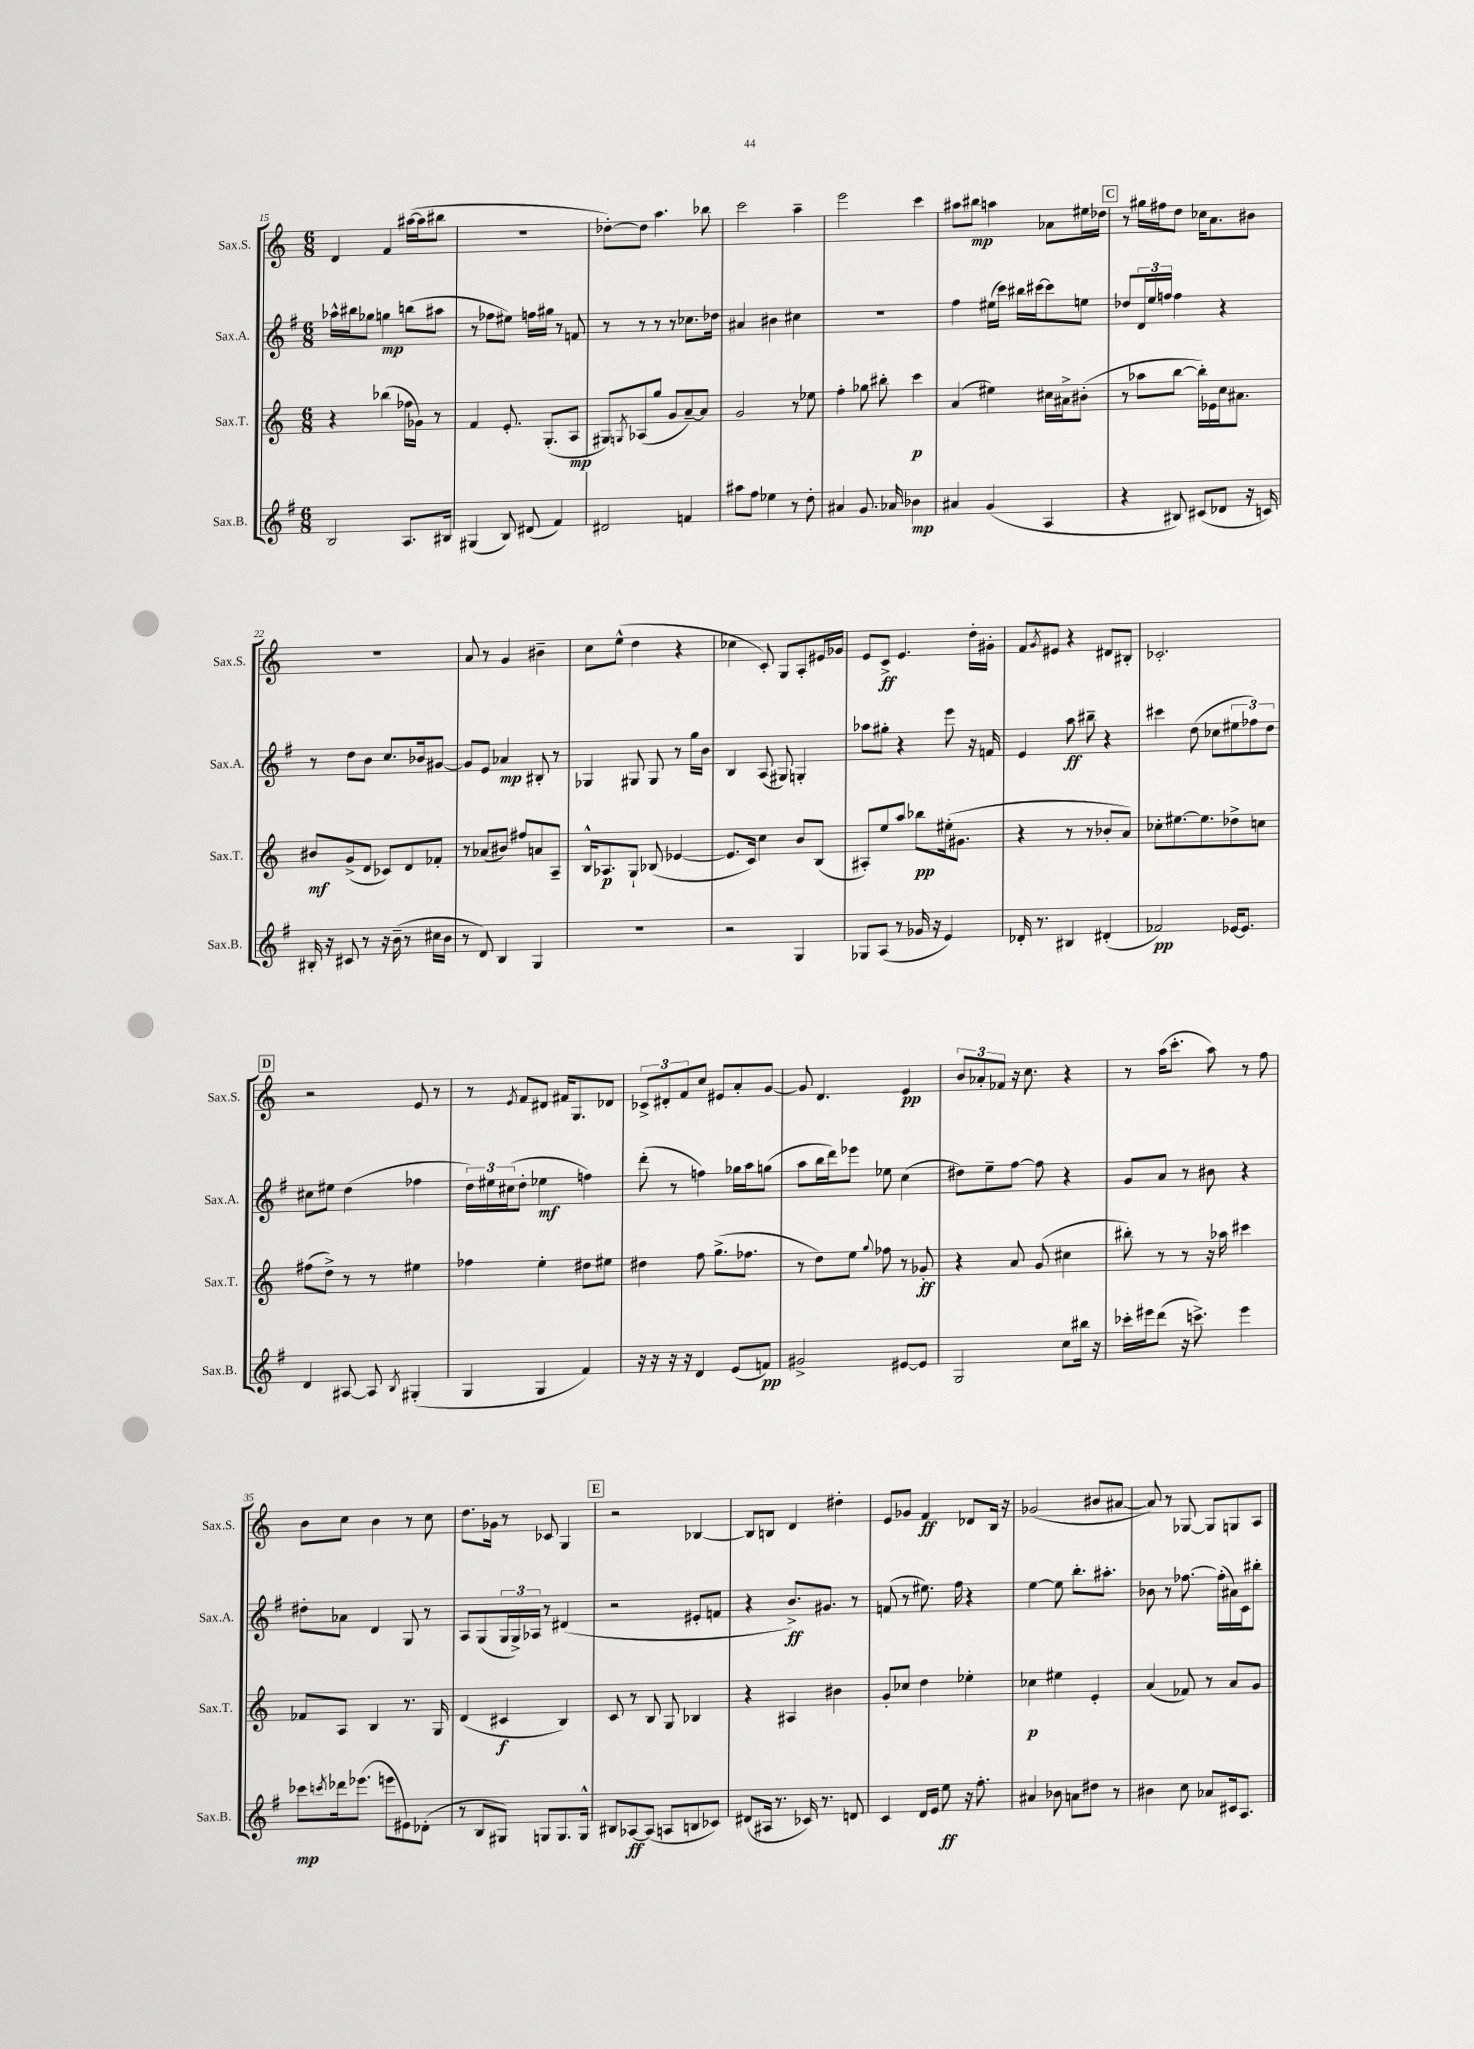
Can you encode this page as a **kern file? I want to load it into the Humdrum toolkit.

**kern	**dynam	**kern	**dynam	**kern	**dynam	**kern	**dynam
*part4	*part4	*part3	*part3	*part2	*part2	*part1	*part1
*staff4	*staff4	*staff3	*staff3	*staff2	*staff2	*staff1	*staff1
*I"Sax.B.	*	*I"Sax.T.	*	*I"Sax.A.	*	*I"Sax.S.	*
*I'Sax.B.	*	*I'Sax.T.	*	*I'Sax.A.	*	*I'Sax.S.	*
*clefG2	*	*clefG2	*	*clefG2	*	*clefG2	*
*k[f#]	*	*k[]	*	*k[f#]	*	*k[]	*
*M6/8	*	*M6/8	*	*M6/8	*	*M6/8	*
=15	=15	=15	=15	=15	=15	=15	=15
2B/	.	4r	.	16aa-X^^\LL	.	4d/	.
.	.	.	.	16bb#X\J	.	.	.
.	.	.	.	8gg-X\J	.	.	.
.	.	(4bb-X\	.	4ggn\	mp	4f/	.
8.A/L	.	16ff-X\LL	.	(8bbn\L	.	([16aa#X\LL	.
.	.	16g-X\JJ)	.	.	.	16aa#\J]	.
.	.	8r	.	8aa#X\J	.	8bb#X\J	.
16B#X/Jk	.	.	.	.	.	.	.
=16	=16	=16	=16	=16	=16	=16	=16
(4G#X/	.	4f/	.	8r	.	2.r	.
.	.	.	.	8ff-X\L	.	.	.
8B/)	.	8.e'/	.	8ee#X\J)	.	.	.
(8d#X/	.	.	.	16ffn\LL	.	.	.
.	.	(8.G'/L	.	16gg#X\JJ	.	.	.
4f#/)	.	.	.	8r	.	.	.
.	.	8A/J	mp	8fn/	.	.	.
=17	=17	=17	=17	=17	=17	=17	=17
2d#X/	.	8G#X/L)	.	8r	.	[8dd-X'\L)	.
.	.	8qGn/	.	.	.	.	.
.	.	(8A-X/	.	8r	.	8dd-\J]	.
.	.	8gg/J	.	8r	.	4.aa\	.
.	.	8g/L	.	8r	.	.	.
4fn/	.	[8a~/)	.	8.cc-X\L	.	.	.
.	.	8a/J]	.	.	.	8bb-X\	.
.	.	.	.	16dd-X\Jk	.	.	.
=18	=18	=18	=18	=18	=18	=18	=18
8aa#X\L	.	2g/	.	4a#X/	.	2ccc\	.
8ff#\J	.	.	.	.	.	.	.
4ee-X\	.	.	.	4b#X\	.	.	.
8r	.	8r	.	4cc#X\	.	4aa~\	.
8dd'\	.	8ee-X\	.	.	.	.	.
=19	=19	=19	=19	=19	=19	=19	=19
4a#X/	.	4ff'\	.	2.r	.	2eee\	.
8.g/	.	8gg-X\	.	.	.	.	.
.	.	8bb#X'\	.	.	.	.	.
16a-X/	.	.	.	.	.	.	.
4b-X\	mp	4ccc\	p	.	.	4ccc\	.
=20	=20	=20	=20	=20	=20	=20	=20
4a#X/	.	(4a/	.	4ff#\	.	8aa#X\L	.
.	.	.	.	.	.	8bb#X\J	mp
(4g/	.	4ee#X\)	.	(16ee#X\LL	.	4aan\	.
.	.	.	.	16ccc\JJ)	.	.	.
.	.	.	.	16bb#X\LL	.	.	.
.	.	.	.	[16ccc#X\J	.	.	.
4A/	.	16cc#X\LL	.	8ccc#\]	.	8a-X\L	.
.	.	16a#X^\J	.	.	.	.	.
.	.	(8b#X'\J	.	8een\J	.	16ee#X\L	.
.	.	.	.	.	.	16dd-X\JJ	.
!!LO:REH:place=s1:t=C
=21	=21	=21	=21	=21	=21	=21	=21
4r	.	8r	.	8dd-X/L	.	8r	.
.	.	8aa-X\L	.	24d/L	.	16gg#X\LL	.
.	.	.	.	24ee/	.	.	.
.	.	.	.	.	.	16ff#X\J	.
.	.	.	.	24ffn/JJ	.	.	.
8B#X/)	.	[8bb\J	.	4ff\	.	8dd\J	.
(8c#X/L	.	16bb'\LL])	.	.	.	16cc-X\KL	.
.	.	16e-X\	.	.	.	8.a\	.
8d-X/J	.	16cc\J	.	4r	.	.	.
.	.	8.a#X\J	.	.	.	.	.
16r	.	.	.	.	.	8b#X\J	.
16cn/)	.	.	.	.	.	.	.
!!LO:LB:g=z
=22	=22	=22	=22	=22	=22	=22	=22
16B#X'/	.	8b#X/L	mf	8r	.	2.r	.
16r	.	.	.	.	.	.	.
8c#X/	.	(8g^/	.	8dd\L	.	.	.
8r	.	8d/J	.	8b\J	.	.	.
16r	.	8c-X/L)	.	8.cc/L	.	.	.
(16b~\	.	.	.	.	.	.	.
8r	.	8d/	.	.	.	.	.
.	.	.	.	16b-X/k	.	.	.
16cc#X\LL	.	8f-X'/J	.	[8g#X/J	.	.	.
16b\JJ	.	.	.	.	.	.	.
=23	=23	=23	=23	=23	=23	=23	=23
8r	.	8r	.	8g#/L]	.	8a/	.
8d/)	.	(8a-X/L	.	8e/J	.	8r	.
4B/	.	8b#X/J)	.	4a-X/	mp	4g/	.
.	.	8ff#X/L	.	.	.	.	.
4G/	.	8an/	.	8B#X'/	.	4b#X~\	.
.	.	8A~/J	.	8r	.	.	.
=24	=24	=24	=24	=24	=24	=24	=24
2.r	.	16B^^/KL	.	4G-X/	.	8cc\L	.
.	.	8.A-X/	p	.	.	.	.
.	.	.	.	.	.	(8ee^^\J	.
.	.	8G`/J	.	8G#X/	.	4dd\	.
.	.	(8B-X/	.	8G#/	.	.	.
.	.	[4e-X/	.	8r	.	4r	.
.	.	.	.	16gg\LL	.	.	.
.	.	.	.	16b\JJ	.	.	.
=25	=25	=25	=25	=25	=25	=25	=25
2r	.	8.e-/L]	.	4B/	.	4cc-X\	.
.	.	16c/Jk)	.	.	.	.	.
.	.	4cc\	.	(8A/	.	8c'/)	.
.	.	.	.	8G#X/)	.	8G/L	.
4G/	.	8b/L	.	4Gn'/	.	8A'/	.
.	.	(8B/J	.	.	.	16e#X/L	.
.	.	.	.	.	.	16g-X/JJ	.
=26	=26	=26	=26	=26	=26	=26	=26
8G-X/L	.	8A#X'/L)	.	8aa-X\L	.	8e/L	.
(8A/J	.	8ee/	.	8gg#X'\J	.	8c^/J	ff
8r	.	8aa/J	.	4r	.	4.e/	.
16g-X/	.	8bb-X\L	pp	.	.	.	.
16r	.	.	.	.	.	.	.
4e/)	.	(16ee#X'\k	.	8eee\	.	.	.
.	.	8.g#X\J	.	.	.	.	.
.	.	.	.	16r	.	16dd'\LL	.
.	.	.	.	16fn/	.	16g#X'\JJ	.
=27	=27	=27	=27	=27	=27	=27	=27
16d-X'/	.	4r	.	4e/	.	8f/L	.
8.r	.	.	.	.	.	.	.
.	.	.	.	.	.	8qg/	.
.	.	.	.	.	.	8e#X/J	.
4B#X/	.	8r	.	8aa\	ff	4r	.
.	.	8r	.	8bb#X~\	.	.	.
(4d#X'/	.	8b-X'/L	.	4r	.	8d#X/L	.
.	.	8a/J)	.	.	.	8B#X'/J	.
=28	=28	=28	=28	=28	=28	=28	=28
2f-X/)	pp	8cc-X'\L	.	4ccc#X\	.	2.c-X'/	.
.	.	[8.ee#X\	.	.	.	.	.
.	.	.	.	(8dd\	.	.	.
.	.	8.ee#\]	.	.	.	.	.
.	.	.	.	8cc-X\L	.	.	.
[16e-X/KL	.	8dd-X^\	.	12ee#X\	.	.	.
8.e-/J]	.	.	.	.	.	.	.
.	.	.	.	12ff-X\)	.	.	.
.	.	8ccn\J	.	.	.	.	.
.	.	.	.	12dd\J	.	.	.
!!LO:LB:g=z
!!LO:REH:place=s1:t=D
=29	=29	=29	=29	=29	=29	=29	=29
4d/	.	(8ff#X\L	.	8cc#X\L	.	2r	.
.	.	8dd^\J)	.	8ee#X\J	.	.	.
[8A#X/	.	8r	.	(4dd\	.	.	.
8A#/]	.	8r	.	.	.	.	.
8qB/	.	.	.	.	.	.	.
(4G#X'/	.	4ee#X\	.	4ff-X\	.	8e/	.
.	.	.	.	.	.	8r	.
=30	=30	=30	=30	=30	=30	=30	=30
4G/	.	4ff-X\	.	24dd\LL)	.	8r	.
.	.	.	.	24ee#X\	.	.	.
.	.	.	.	(24cc#X\J	.	.	.
.	.	.	.	.	.	8qe/	.
.	.	.	.	8dd'\J	.	8f/L	.
4G/	.	4ee'\	.	4ee-X\	mf	8d#X/J	.
.	.	.	.	.	.	16f#X/KL	.
.	.	.	.	.	.	8.G/	.
4f#/)	.	8dd#X\L	.	4ffn\)	.	.	.
.	.	8ee#X\J	.	.	.	8d-X/J	.
=31	=31	=31	=31	=31	=31	=31	=31
16r	.	4dd#X\	.	(8ddd'\	.	12c-X^/L	.
16r	.	.	.	.	.	.	.
.	.	.	.	.	.	12d#X'/	.
16r	.	.	.	8r	.	.	.
.	.	.	.	.	.	12f/	.
16r	.	.	.	.	.	.	.
4d/	.	8ff\	.	4ffn\)	.	8cc/J	.
.	.	(8.gg^\L	.	.	.	8e#X/L	.
(8e/L	.	.	.	16gg-X\LL	.	8a'/	.
.	.	8.ff-X\J	.	16aa\J	.	.	.
8fn/J)	pp	.	.	(8ggn\J	.	[8g/J	.
=32	=32	=32	=32	=32	=32	=32	=32
2g#X^/	.	8r	.	8aa\L	.	8g/]	.
.	.	8dd\L)	.	16bb\L	.	4.d/	.
.	.	.	.	16ddd\J)	.	.	.
.	.	8ee\J	.	8eee-X\J	.	.	.
.	.	8qqgg/	.	.	.	.	.
.	.	8ff-X\	.	8ee-X\	.	.	.
[8e#X/L	.	8r	.	(4cc\	.	4e/	pp
8e#/J]	.	8g-X'/	ff	.	.	.	.
=33	=33	=33	=33	=33	=33	=33	=33
2G/	.	4r	.	8dd#X\L)	.	12b/L	.
.	.	.	.	.	.	12a-X'/	.
.	.	.	.	8ee~\	.	.	.
.	.	.	.	.	.	12f-X/J	.
.	.	8a/	.	[8ff#\J	.	16r	.
.	.	.	.	.	.	8.cc\	.
.	.	(8g/	.	8ff#\]	.	.	.
8cc\L	.	4cc#X\	.	4r	.	4r	.
16bb#X\Jk	.	.	.	.	.	.	.
16r	.	.	.	.	.	.	.
=34	=34	=34	=34	=34	=34	=34	=34
16ccc-X'\LL	.	8bb#X'\)	.	8g/L	.	8r	.
16eee#X\J	.	.	.	.	.	.	.
(8ddd\J	.	8r	.	8a/J	.	(16aa\KL	.
.	.	.	.	.	.	8.ccc'\J	.
16r	.	8r	.	8r	.	.	.
8.cccn^\)	.	.	.	.	.	.	.
.	.	16r	.	8b#X\	.	8aa\)	.
.	.	16aa-X\	.	.	.	.	.
4eee#\	.	4ccc#X\	.	4r	.	8r	.
.	.	.	.	.	.	8ff\	.
!!LO:LB:g=z
=35	=35	=35	=35	=35	=35	=35	=35
8ccc-X\L	mp	8f-X/L	.	8dd#X'\L	.	8b\L	.
8qcccn/	.	.	.	.	.	.	.
16ddd-X\k	.	8A/J	.	8a-X\J	.	8cc\J	.
(8.eee-X\J	.	.	.	.	.	.	.
.	.	4B/	.	4d/	.	4b\	.
8eeen\L	.	.	.	.	.	.	.
8e#X\)	.	8.r	.	8G/	.	8r	.
(8d-X'\J	.	.	.	8r	.	8cc\	.
.	.	16G/	.	.	.	.	.
=36	=36	=36	=36	=36	=36	=36	=36
8r	.	(4d/	.	8A/L	.	8.dd\L	.
8B/L	.	.	.	(8G/	.	.	.
.	.	.	.	.	.	16g-X\Jk	.
8G#X/J)	.	4c#X/	f	24G/L	.	8r	.
.	.	.	.	24G^/)	.	.	.
.	.	.	.	24A-X/JJ	.	.	.
8Gn/L	.	.	.	8r	.	8c-X/	.
8.G/	.	4B/)	.	(4d#X/	.	4G/	.
16G^^/Jk	.	.	.	.	.	.	.
!!LO:REH:place=s1:t=E
=37	=37	=37	=37	=37	=37	=37	=37
8B#X/L	.	8c/	.	2r	.	2r	.
[8A-X/	ff	8r	.	.	.	.	.
(8A-/J]	.	8B/	.	.	.	.	.
8An/L	.	8G/	.	.	.	.	.
8Bn/	.	4B-X/	.	8e#X'/L	.	[4B-X/	.
8c-X/J)	.	.	.	8fn/J	.	.	.
=38	=38	=38	=38	=38	=38	=38	=38
(8d#X/L	.	4r	.	4r	.	8B-/L]	.
16A#X/Jk	.	.	.	.	.	8Bn/J	.
8.r	.	.	.	.	.	.	.
.	.	4A#X/	.	8.b^/L)	ff	4d/	.
16c-X/)	.	.	.	.	.	.	.
8.r	.	.	.	8.g#X/J	.	.	.
.	.	4b#X\	.	.	.	4dd#X'\	.
8dn/	.	.	.	8r	.	.	.
=39	=39	=39	=39	=39	=39	=39	=39
4c/	.	8g'/L	.	(8fn/	.	8e/L	.
.	.	8cc-X/J	.	8r	.	8g-X/J	.
16d/LL	.	4dd\	.	8.ee#X\)	.	4f/	ff
16e/JJ	.	.	.	.	.	.	.
8ee\	ff	.	.	.	.	.	.
.	.	.	.	16ff#\	.	.	.
16r	.	4ee-X'\	.	4r	.	8d-X/L	.
8.ff#'\	.	.	.	.	.	.	.
.	.	.	.	.	.	16B/Jk	.
.	.	.	.	.	.	16r	.
=40	=40	=40	=40	=40	=40	=40	=40
4a#X/	.	4cc-X\	p	[4ee\	.	(2g-X/	.
8b-X\	.	4ee#X\	.	8ee\]	.	.	.
8an\L	.	.	.	8.bb'\L	.	.	.
8dd#X\J	.	4e'/	.	.	.	8b#X/L	.
.	.	.	.	8.aa#X'\J	.	.	.
8r	.	.	.	.	.	[8a#X/J	.
=41	=41	=41	=41	=41	=41	=41	=41
4b#X\	.	(4a/	.	8b-X\	.	8a#/])	.
.	.	.	.	8r	.	8r	.
8cc\	.	8f-X/)	.	[8.ff-X\	.	[8G-X/	.
8a-X/L	.	8r	.	.	.	8G-/L]	.
.	.	.	.	(16ff-'\LL]	.	.	.
16c#X/k	.	8a/L	.	16a#X\)	.	8Gn/	.
8.A/J	.	.	.	16c\J	.	.	.
.	.	8g/J	.	8bb#X'\J	.	8A/J	.
==	==	==	==	==	==	==	==
*-	*-	*-	*-	*-	*-	*-	*-
